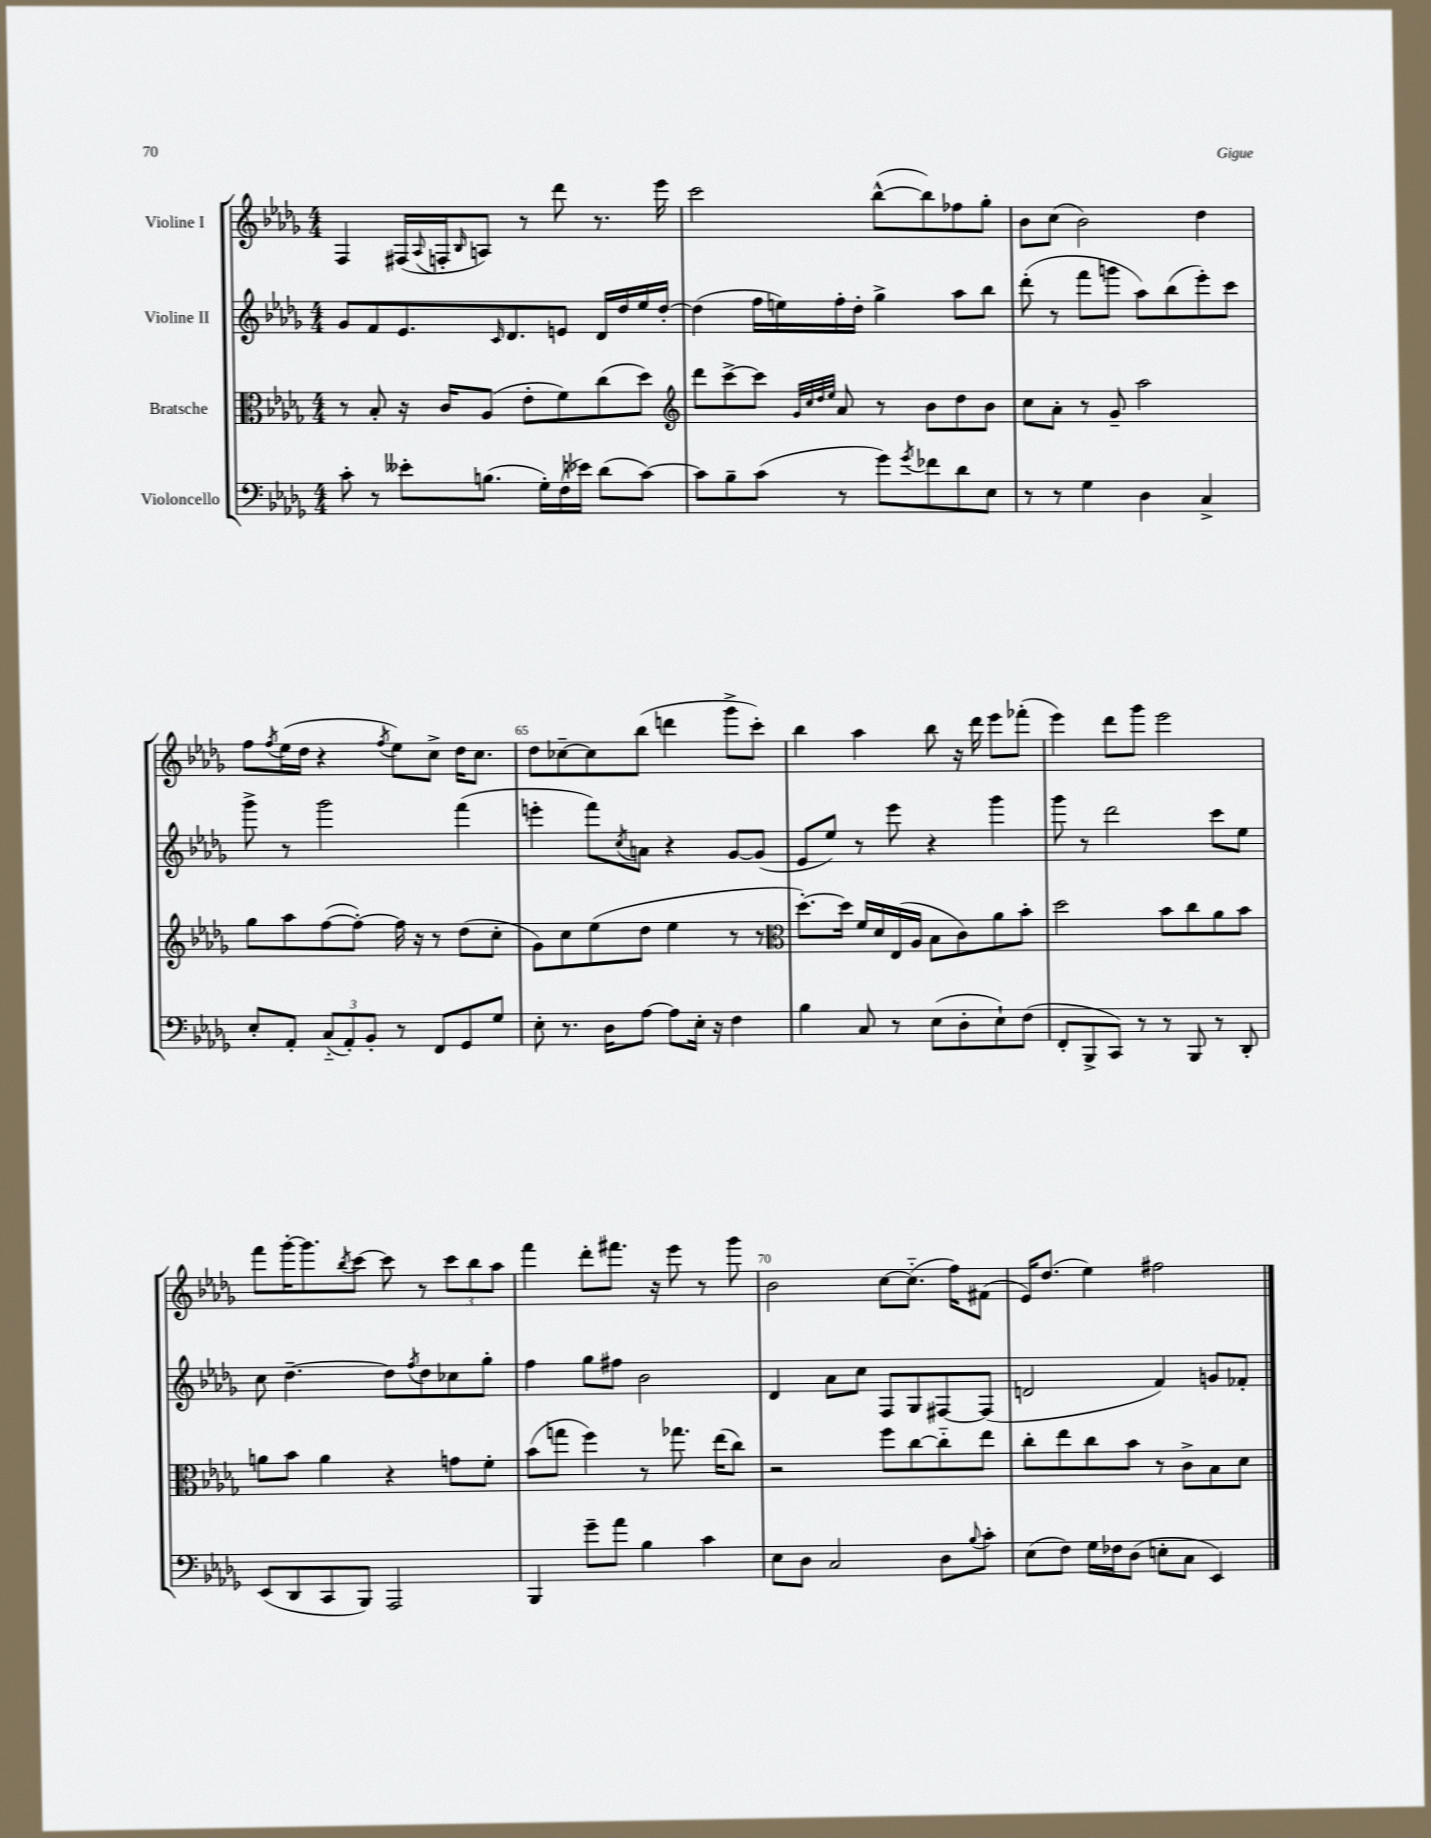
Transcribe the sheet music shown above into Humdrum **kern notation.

**kern	**kern	**kern	**kern
*staff4	*staff3	*staff2	*staff1
*clefF4	*clefC3	*clefG2	*clefG2
*k[b-e-a-d-g-]	*k[b-e-a-d-g-]	*k[b-e-a-d-g-]	*k[b-e-a-d-g-]
*M4/4	*M4/4	*M4/4	*M4/4
8c'\	8r	8g-/L	4F/
8r	8B-'/	8f/	.
8e--'\L	16r	8.e-/	(16F#/LL
.	.	.	8qqA-/
.	16c/LK	.	16F'/J
.	.	.	16qqB-/
(8.B\J	(8A-/J	.	8A/J)
.	.	16qqc/	.
.	.	8.d-/	.
.	8e-'\L	.	8r
16G-'\LL)	.	.	.
(16F\	8f\)	8e/J	8ddd-\
16e-\JJ)	.	.	.
(8d-\L	(8cc\	16d-/LL	8.r
.	.	16dd-/	.
[8c\J)	8dd-\J)	16ee-/	.
.	.	[16dd-'/JJ	16eee-\
=	=	=	=
*	*clefG2	*	*
8c\]L	8ddd-\L	(4dd-\]	2ccc\
8B-~\	[8ccc^\	.	.
(8c\J	8ccc\]J	16ff\LL	.
.	.	16ee\)	.
.	32qqg-/LLL	.	.
.	32qqcc/	.	.
.	32qqdd-/	.	.
.	32qqee-/JJJ	.	.
8r	8a-/	16ff'\	.
.	.	16dd-'\JJ	.
8g-\L)	8r	4gg-^\	([8bb-^^\L
8qg-/	.	.	.
8f-\	8b-\L	.	8bb-\])
8d-\	8dd-\	8aa-\L	8ff-\
8E-\J	8b-\J	8bb-\J	8gg-'\J
=	=	=	=
8r	8cc\L	(8ddd-'\	8b-\L
8r	8a-'\J	8r	(8cc\J
4G-\	8r	8fff\L	2b-\)
.	8g-~/	8ggg\J	.
4D-\	2aa-\	8aa-\L)	.
.	.	(8bb-\	.
4C^/	.	8eee-'\)	4dd-\
.	.	8ccc\J	.
=	=	=	=
8E-'/L	8gg-\L	8ggg-^\	8ff\L
.	.	.	8qff/
8AA-'/J	8aa-\	8r	(16ee-\L
.	.	.	16dd-\JJ
(12C'~/L	([8ff\	2ggg-\	4r
12AA-'/)	.	.	.
.	8ff'\_J)	.	.
12BB-'/J	.	.	.
.	.	.	8qff/
8r	16ff\]	.	8ee-\L)
.	16r	.	.
8FF/L	8r	.	8cc^\J
8GG-/	(8dd-\L	(4fff\	16dd-\LK
.	.	.	8.cc\J
8G-/J	8cc'\J	.	.
=	=	=	=
8E-'\	8g-\L)	4eee'\	8dd-\L
8.r	8cc\	.	[8cc-~\
.	(8ee-\	8fff\L)	8cc-\]
16D-\LK	.	.	.
.	.	8qcc/	.
[8A-\J	8dd-\J	8a\J	(8bb-\J
8A-\]L	4ee-\	4r	4ddd\
16E-'\Jk	.	.	.
16r	.	.	.
4F\	8r	[8g-/L	8ggg-^\L
.	8r	(8g-/]J	8ccc'\J)
=	=	=	=
*	*clefC3	*	*
4B-\	[8.dd-'\L)	8e-/L	4bb-\
.	.	8ee-/J)	.
.	16dd-\]Jk	.	.
8C/	16f/LL	8r	4aa-\
.	16d-/	.	.
8r	(16E-/	8eee-\	.
.	16A-/JJ	.	.
(8E-\L	8B-\L	4r	8bb-\
8D-'\	8c\)	.	16r
.	.	.	16ddd-\
8E-`\)	8a-\	4ggg-\	8eee-\L
(8F\J	8b-'\J	.	(8fff-'\J
=	=	=	=
8FF'/L	2dd-\	8ggg-\	4eee-\)
8BBB-^/	.	8r	.
8CC/J)	.	2ddd-\	8ddd-\L
8r	.	.	8ggg-\J
8r	8b-\L	.	2eee-\
8BBB-/	8cc\	.	.
8r	8a-\	8ccc\L	.
8DD-'/	8b-\J	8ee-\J	.
=	=	=	=
(8EE-/L	8a\L	8cc\	8fff\L
8DD-/	8b-\J	[4.dd-~\	[16ggg-'\K
.	.	.	8.ggg-\]
8CC/	4a\	.	.
.	.	.	8qbb-/
8BBB-/J)	.	.	[8ccc\J
2AAA-/	4r	8dd-\]L	8ccc\]
.	.	8qff/	.
.	.	8dd-\	8r
.	8g\L	8cc-\	12ccc\L
.	.	.	12bb-\
.	8f'\J	8gg-'\J	.
.	.	.	12aa-\J
=	=	=	=
4BBB-/	(8b-\L	4ff\	4fff\
.	8gg\J	.	.
8g-~\L	4ff\)	8gg-\L	8ddd-'\L
8a-\J	.	8ff#\J	8.fff#\J
4B-\	8r	2b-\	.
.	.	.	16r
.	8.gg-\	.	8eee-\
4c\	.	.	8r
.	(16ee-\LK	.	.
.	8cc\J)	.	8ggg-\
=	=	=	=
8E-\L	2r	4d-/	2b-\
8D-\J	.	.	.
2C/	.	8a-\L	.
.	.	8cc\J	.
.	8ff\L	8F/L	[8cc\L
.	[8cc\	8G-/	(8.cc'~\]J
8D-\L	8cc'~\]	[8F#/	.
.	.	.	16ff\LK)
8qqB-/	.	.	.
8c'\J	8ee-\J	(8F#/]J	(8f#\J
=	=	=	=
(8E-\L	8cc'\L	2d/	16e-/LK)
.	.	.	(8.dd-/J
8F\J)	8ee-\	.	.
16G-\LL	8cc\	.	4ee-\)
16F-\J	.	.	.
(8D-\J	8b-\J	.	.
8E'\L	8r	4f/)	2ff#\
8C\J	8c^\L	.	.
4EE-/)	8B-\	8g/L	.
.	8d-\J	8f-'/J	.
==	==	==	==
*-	*-	*-	*-
